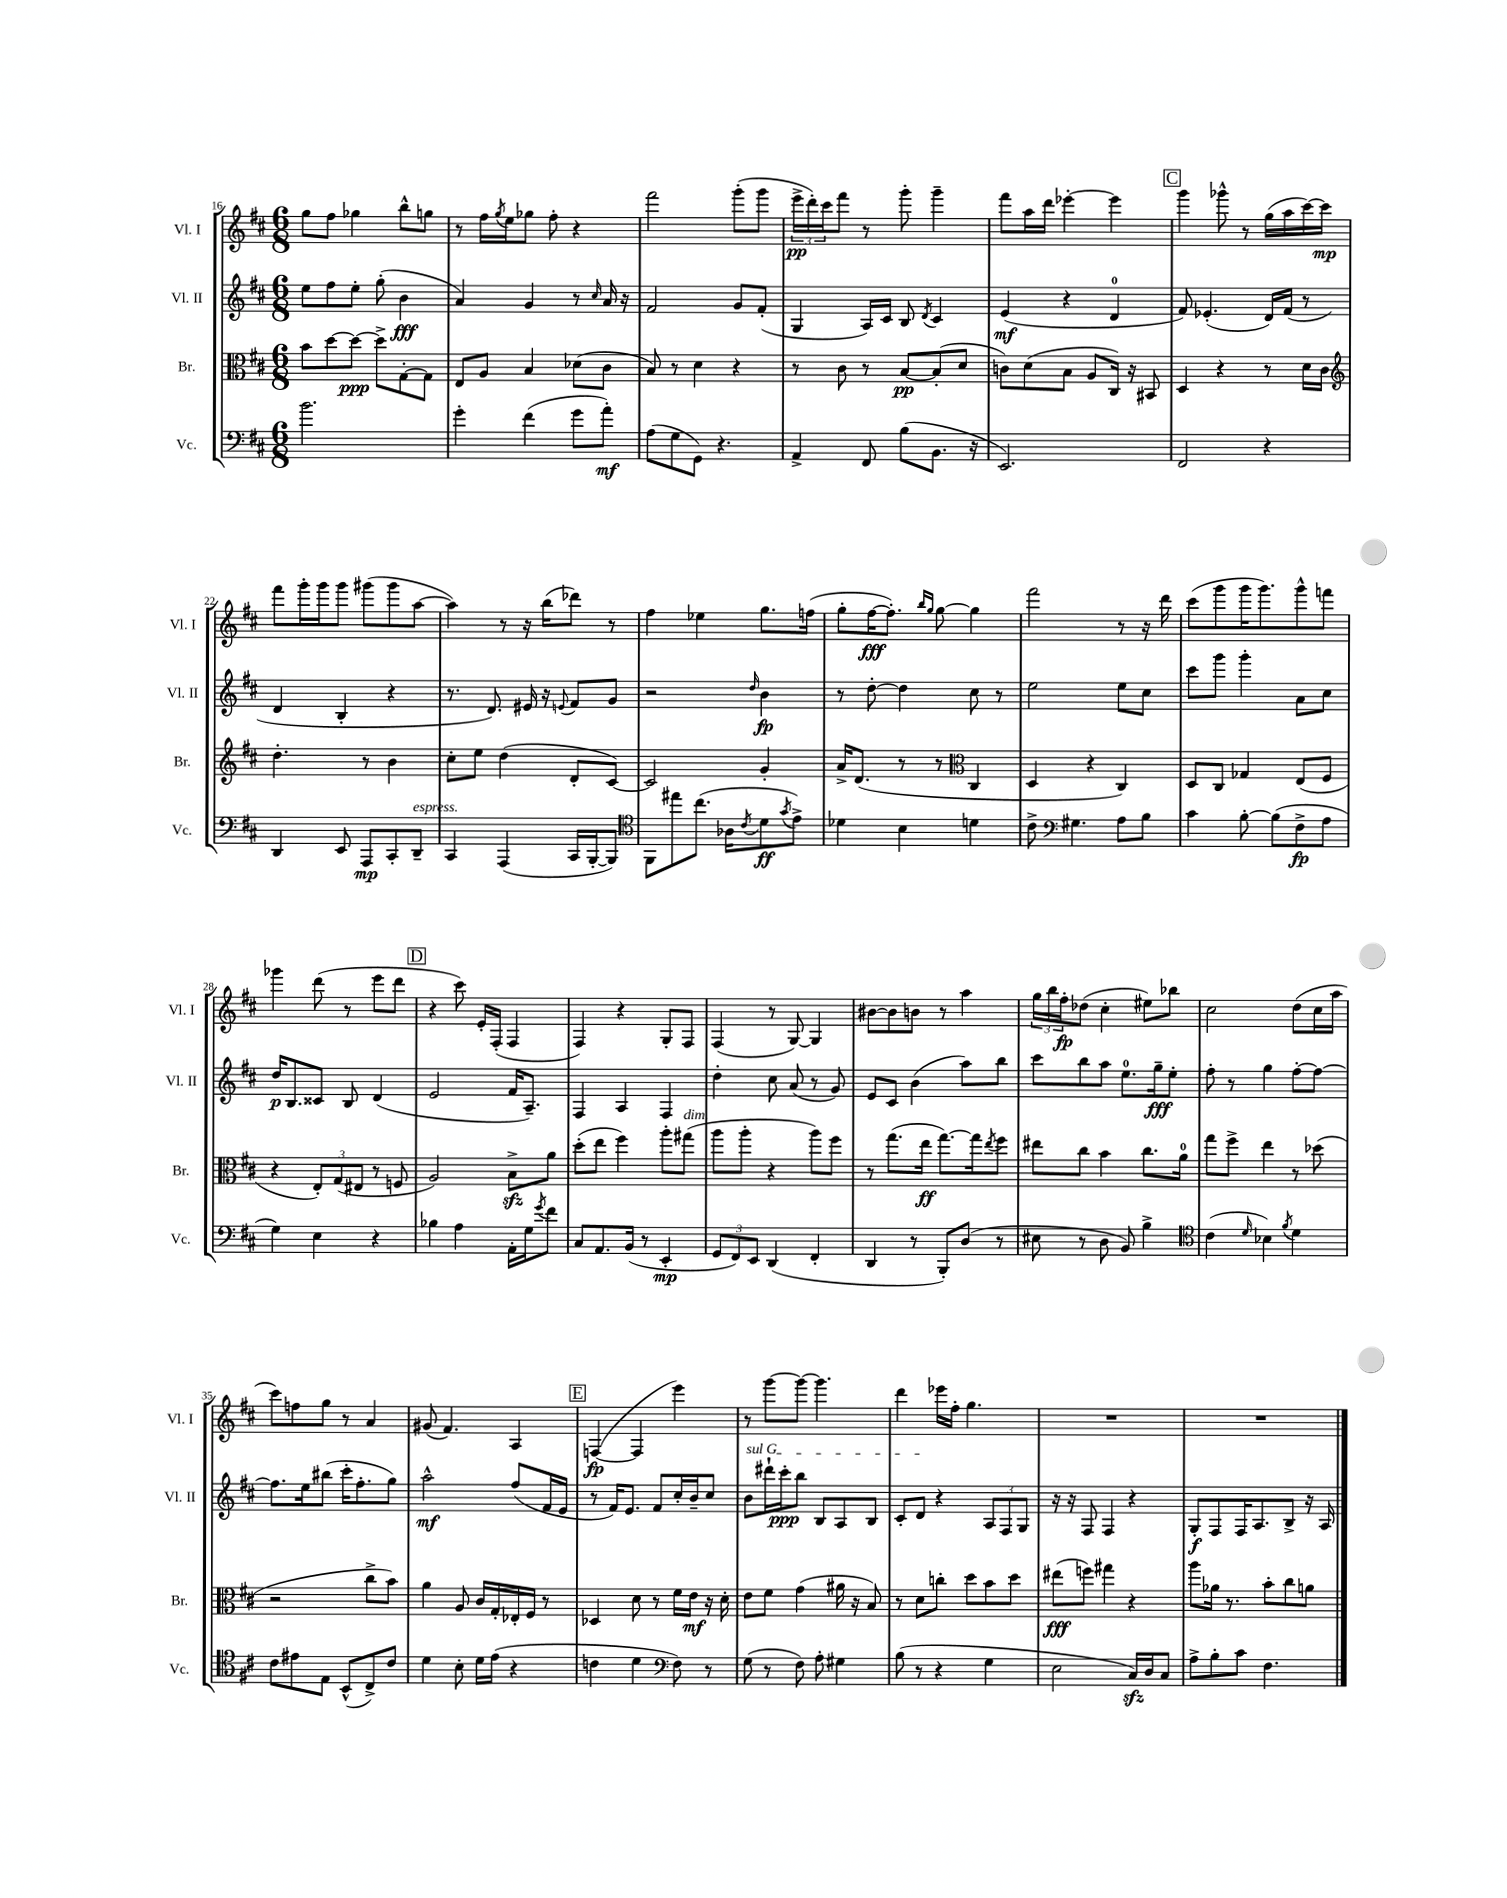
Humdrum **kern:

**kern	**kern	**kern	**kern
*staff4	*staff3	*staff2	*staff1
*clefF4	*clefC3	*clefG2	*clefG2
*k[f#c#]	*k[f#c#]	*k[f#c#]	*k[f#c#]
*M6/8	*M6/8	*M6/8	*M6/8
2.b	8b	8ee	8gg
.	[8dd	8ff#	8ff#
.	8dd_	8ee'	4gg-
.	8dd^]	(8gg'	.
.	[8G'	4b	8bb^^
.	8G]	.	8gg
=	=	=	=
4g'	8E	4a)	8r
.	8A	.	16ff#
.	.	.	8qgg
.	.	.	16ee
(4f#	4B	4g	8gg-
.	.	.	8ff#'
8g	(8d-	8r	4r
.	.	16qqcc#	.
8a')	8c#	16a	.
.	.	16r	.
=	=	=	=
(8A	8B)	2f#	2fff#
8G	8r	.	.
8GG)	4d	.	.
4.r	.	.	.
.	4r	8g	(8ggg'
.	.	(8f#'	8ggg
=	=	=	=
4AA^	8r	4G	24eee^
.	.	.	24ddd')
.	.	.	24ccc#
.	8c#	.	8fff#
8FF#	8r	16A)	8r
.	.	16c#	.
(8B	[8B	8B	8ggg'
.	.	8qd	.
8.BB	(8B']	4c#	4ggg~
.	8d	.	.
16r	.	.	.
=	=	=	=
2.EE)	8c)	(4e	8fff#
.	(8d	.	16aa
.	.	.	16ddd
.	8B	4r	[4eee-'
.	8A	.	.
.	16C#)	4d	4eee-]
.	16r	.	.
.	8BB#	.	.
=	=	=	=
2FF#	4D	8f#)	4ggg
.	.	(4.e-'	.
.	4r	.	8ggg-^^
.	.	.	8r
4r	8r	16d)	(16gg
.	.	(16f#	16aa
.	16d	8r	[16ccc#)
.	16c#	.	16ccc#]
=	=	=	=
*	*clefG2	*	*
4DD	4.dd'	4d	8fff#
.	.	.	16ggg'
.	.	.	16ggg
8EE	.	4B'	8ggg
8AAA	8r	.	(8ggg#
8CC#'	4b	4r	8ggg#
8DD~	.	.	[8aa
=	=	=	=
4CC#	8cc#'	8.r	4aa])
.	8ee	.	.
.	.	8.d)	.
(4AAA	(4dd	.	8r
.	.	16e#	16r
.	.	16r	(16bb
.	.	8qqe	.
16CC#	8d'	8f#	8ddd-)
[16BBB'	.	.	.
8BBB])	[8c#)	8g	8r
=	=	=	=
*clefC4	*	*	*
8FF#	2c#]	2r	4ff#
8ee#	.	.	.
(8.cc#	.	.	4ee-
16A-	.	.	.
8qc#	.	16qqdd	.
8d	4g'	4b	8.gg
8qg	.	.	.
8e^)	.	.	.
.	.	.	(16ff
=	=	=	=
4d-	16a^	8r	8gg'
.	(8.d	.	.
.	.	[8dd'	[16ff#
.	.	.	8.ff#'])
4B	8r	4dd]	.
.	.	.	16qqbb
.	.	.	16qqgg
.	8r	.	[8gg
*	*clefC3	*	*
4d	4C#	8cc#	4gg]
.	.	8r	.
=	=	=	=
8c#^	4D	2ee	2fff#
*clefF4	*	*	*
4.G#	.	.	.
.	4r	.	.
8A	4C#)	8ee	8r
8B	.	8cc#	16r
.	.	.	16ddd
=	=	=	=
4c#	8D	8ccc#	(8ccc#
.	8C#	8ggg	8ggg
[8B'	4G-	4ggg'	16ggg
.	.	.	8.ggg)
(8B]	.	.	.
8F#^	(8E	8a	8ggg^^
8A	8F#	8cc#	8fff
=	=	=	=
4G)	4r	16dd	4ggg-
.	.	8.B	.
4E	12E')	8c##	(8ddd
.	(12G	.	.
.	.	8B	8r
.	12E#	.	.
4r	8r	(4d	8eee
.	8F	.	8ddd
=	=	=	=
4B-	2A)	2e	4r
4A	.	.	8ccc#)
.	.	.	16e'
.	.	.	(16F#'
16AA'	8B^	16f#	4F#
16G	.	8.A~)	.
8qg	.	.	.
8f#	8a	.	.
=	=	=	=
8C#	(8dd'	4F#	4F#)
8.AA	8ee	.	.
.	4ff#)	4A	4r
(16BB	.	.	.
8r	.	.	.
4EE'	8aa'	4F#	8G'
.	(8gg#	.	8F#
=	=	=	=
12GG	8aa	4dd'	(4F#
12FF#)	.	.	.
.	8aa'	.	.
12EE	.	.	.
(4DD	4r	8cc#	8r
.	.	(8a	[8G)
4FF#'	8aa)	8r	4G]
.	8ff#	8g)	.
=	=	=	=
4DD	8r	8e	[8b#
.	(8.gg	8c#	8b#]
8r	.	(4b	8b
.	16ee	.	.
8BBB')	[8.gg)	.	8r
(8D	.	8aa)	4aa
.	16gg]	.	.
.	8qee	.	.
8r	8ff#	8bb	.
=	=	=	=
8E#	8ee#	8ccc#	24gg
.	.	.	24bb
.	.	.	24ff#'
8r	8cc#	8bb	(8dd-
8D	4b	8aa	4cc#'
8BB)	.	8.ee	.
4B^	8.cc#	.	8ee#)
.	.	16gg~	.
.	.	8ee'	8bb-
.	16a	.	.
=	=	=	=
*clefC4	*	*	*
(4c#	8gg	8ff#'	2cc#
.	8ff#^	8r	.
16qqd	.	.	.
4B-)	4ee	4gg	.
8qf#	.	.	.
4d	8r	[8ff#'	(8dd
.	(8dd-	8ff#_	16cc#
.	.	.	16aa
=	=	=	=
8c#	2r	8.ff#]	8ccc#)
8e#	.	.	8ff
.	.	16ee	.
8E	.	(8bb#	8gg
(8BB^^	.	16ccc#'	8r
.	.	8.ff#'	.
8C#^)	8cc#^	.	4a
8c#	8b)	8gg)	.
=	=	=	=
4d	4a	2aa^^	(8g#
.	.	.	4.f#)
8B'	8A	.	.
16d	16c#	.	.
(16e	16G'	.	.
4r	16E-'	(8ff#	4A
.	16F#	.	.
.	8r	16f#	.
.	.	16e	.
=	=	=	=
4c	4D-	8r	([4F
.	.	16f#)	.
.	.	8.e	.
4d	8d	.	4F]
.	8r	8f#	.
*clefF4	*	*	*
8F#)	16f#	16cc#'	4eee)
.	16e	16b~	.
8r	16r	8cc#	.
.	16d'	.	.
=	=	=	=
(8G	8e	8b	8r
8r	8f#	16ddd#`	[8ggg
.	.	16ccc#'	.
8F#)	(4g	8bb	8ggg_
8A'	.	8B	4.ggg]
4G#	16a#	8A	.
.	16r	.	.
.	8B)	8B	.
=	=	=	=
(8B	8r	8c#'	4ddd
8r	8d	8d	.
4r	8cc'	4r	16eee-
.	.	.	16ff#'
.	8dd	.	4.gg
4G	8b	12A	.
.	.	12F#	.
.	8dd	.	.
.	.	12G	.
=	=	=	=
2E	(8ee#	16r	2.r
.	.	16r	.
.	8ff)	8F#	.
.	4gg#	4F#	.
16C#)	4r	4r	.
16D	.	.	.
8C#	.	.	.
=	=	=	=
8A^	8aa	8G'	2.r
8B'	16a-	8F#	.
.	8.r	.	.
8c#	.	16F#	.
.	.	8.A	.
4.F#	8b'	.	.
.	8cc#	8B^	.
.	8a	16r	.
.	.	16A	.
==	==	==	==
*-	*-	*-	*-
